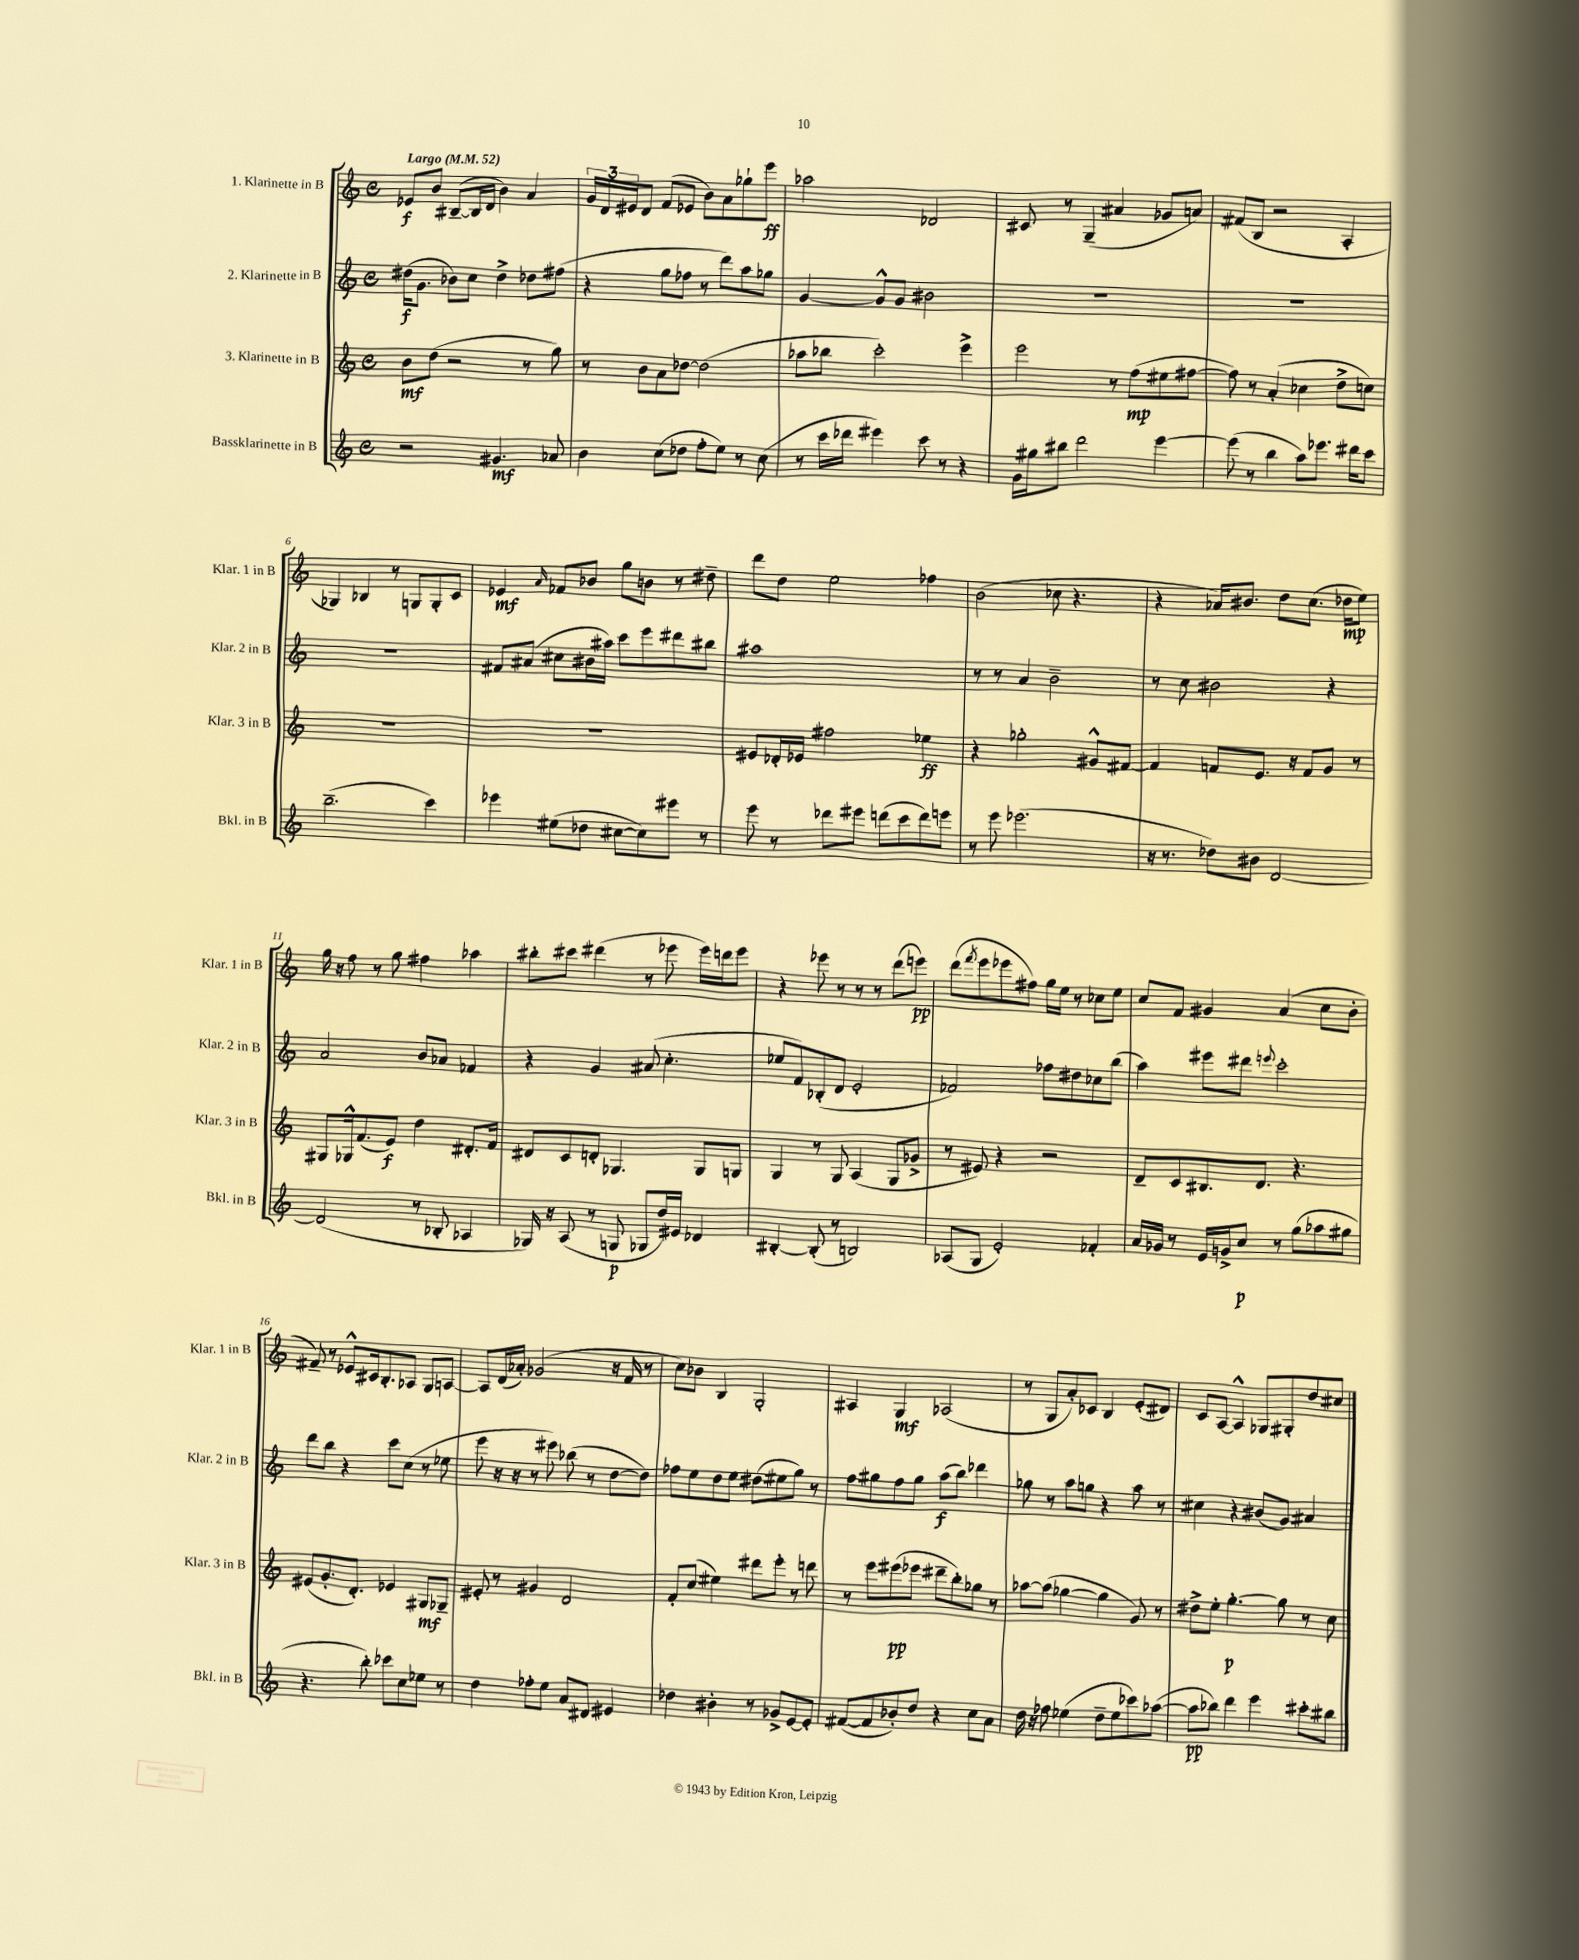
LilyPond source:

<<
\new StaffGroup <<
\new Staff = "s0" \with { instrumentName = "1. Klarinette in B" shortInstrumentName = "Klar. 1 in B" } {
    \clef treble \key c \major \defaultTimeSignature \time 4/4 \tempo "Largo" 4 = 52
    ees'8\f b'8 bis8~--( bis16 d'16 b'4) a'4 |
    \tuplet 3/2 { g'16 d'16 eis'16 } d'8 f'8( ees'8 b'8) a'8 ges''8-! e'''8\ff |
    aes''2 des'2 |
    cis'8 r8 g4--( ais'4 ges'8 a'8) |
    fis'8( b8 r2 a4-. |
    ges4) bes4 r8 g8 g8-. c'8 |
    ees'4\mf \grace { a'16 } fes'8 bes'8 g''8 b'8 r8 dis''8-- |
    d'''8 d''8 e''2 fes''4 |
    b'2( ces''8 r4. |
    r4 aes'16) bis'8. d''8 c''8.( des''16\mp e''8) |
    g''16 r16 f''8 r8 g''8 fis''4 aes''4 |
    bis''8-. cis'''8 dis'''4( r8 ees'''8 ees'''16) d'''16 ees'''8 |
    r4 ees'''8 r8 r8 r8 d'''8( e'''8\pp) |
    d'''8( \acciaccatura { f'''8 } e'''8 ees'''8 fis''8) g''16 e''16 r8 ces''8 e''8 |
    c''8 f'8 gis'4 a'4( c''8 b'8-. |
    fis'8--) r8 ees'8-^ cis'16 b8.-. aes8 g8 a8~ |
    a8 d'16( aes'16-.) ges'2( r16 f'16 r8 |
    c''8) bes'8 b4 g2-. |
    ais4 g4\mf aes2( |
    r8 g8 a'8-.) ces'8 b4 e'8-.( dis'8) |
    c'8 a8~ a4-^ ges8 gis8-. d''8 cis''8 \bar "|." |
}
\new Staff = "s1" \with { instrumentName = "2. Klarinette in B" shortInstrumentName = "Klar. 2 in B" } {
    \clef treble \key c \major \defaultTimeSignature \time 4/4
    dis''16\f( g'8. bes'8) c''8 dis''4-> des''8 fis''8( |
    r4 g''8 fes''8 r8 d'''8) a''8 ges''8 |
    g'4~ g'8-^ g'8 bis'2 |
    R1 |
    R1 |
    R1 |
    fis'8 ais'8( cis''8 bis'16 ais''16) c'''8 e'''8 dis'''8 bis''8 |
    ais''1 |
    r8 r8 a'4 b'2-- |
    r8 c''8 bis'2 r4 |
    a'2 b'8 aes'8 fes'4 |
    r4 g'4 ais'8( c''4.-. |
    ees''8 f'8) bes8-.( d'8 e'2-. |
    fes'2) fes''8 dis''8 ces''8 b''8( |
    a''4) eis'''8 dis'''8 \appoggiatura { e'''8 } c'''2-. |
    d'''8 b''8 r4 c'''8 c''8( r8 ees''8 |
    e'''8 r16 r16 r8 eis'''8) bes''8( r8 d''8~ d''8) |
    fes''8 e''8 d''8 e''8 dis''8( eis''8 g''8) r8 |
    f''8 gis''8 f''8 gis''8 a''8\f( b''8) des'''4 |
    ges''8 r8 a''8 g''8 r4 a''8 r8 |
    cis''4 r4 bis'8( g'8) ais'4 \bar "|." |
}
\new Staff = "s2" \with { instrumentName = "3. Klarinette in B" shortInstrumentName = "Klar. 3 in B" } {
    \clef treble \key c \major \defaultTimeSignature \time 4/4
    b'8\mf d''8( r2 r8 g''8) |
    r8 b'8 a'8 des''8~ des''2( |
    aes''8 bes''8 c'''2-.) e'''4-> |
    e'''2 r8 f''8\mp( eis''8 fis''8~ |
    fis''8) r8 a'4-.( ces''4 d''8-> c''8) |
    r1 |
    R1 |
    eis'8 des'16-. ees'16 fis''2 ees''4\ff |
    r4 ges''2-. gis'8-^ fis'8~ |
    fis'4 f'8 e'8. r16 f'8 g'8 r8 |
    gis8 ges16-^ f'8.( e'8\f) d''4 dis'8.-. f'16 |
    dis'8 c'8 d'8-. ges4. ges8 g8 |
    g4 r8 g8 a4( g8 ges'8-> |
    r8 eis'8) r4 r2 |
    d'8-- c'8 bis8. d'8. r4. |
    eis'8( g'8.-. d'8.-.) ees'4 gis8\mf ges8-- |
    eis'8-. r8 gis'4 d'2 |
    f'8-. c''8( eis''4) dis'''8 e'''8-. r8 d'''8 |
    r8 e'''8 eis'''8\pp( ees'''8 dis'''8-- b''8-.) ges''8 r8 |
    aes''8~ aes''8( ges''4~ ges''4 g'8) r8 |
    dis''8-> e''8-. g''4.~-.\p g''8 r8 c''8 \bar "|." |
}
\new Staff = "s3" \with { instrumentName = "Bassklarinette in B" shortInstrumentName = "Bkl. in B" } {
    \clef treble \key c \major \defaultTimeSignature \time 4/4
    r2 gis'4.\mf aes'8 |
    b'4 c''8( des''8 f''8-. e''8) r8 c''8( |
    r8 c'''16 des'''16 eis'''4) c'''8 r8 r4 |
    g'16 gis''16 bis''8 d'''2 e'''4~ |
    e'''8( r8 b''4 a''8) ees'''8. dis'''16 c'''8 |
    b''2.--( c'''4) |
    ees'''4 eis''8( des''8 cis''8~ cis''8) eis'''8 r8 |
    e'''8 r8 des'''8 eis'''8 d'''8( c'''8 d'''8) e'''8 |
    r8 e'''8 ees'''2.( |
    r16 r8. des''8) bis'8 d'2~ |
    d'2( r8 bes8-. aes4 |
    ges16) r16 a8( r8 g8\p ges8 d''16) eis'16 des'4 |
    bis4~-. bis8-.( r8 b2) |
    aes8( g8 e'2-.) fes'4-. |
    a'16 ges'16 r8 e'16 g'16-> c''8\p r8 g''8( aes''8 gis''8 |
    r4. b''8-.) ces'''8 c''8 ees''8 r8 |
    d''4 fes''8-. e''8 a'8 dis'8 eis'4 |
    des''4 bis'4-. r8 ges'8-> e'8~ e'8-. |
    fis'8~( fis'8 bes'8-.) d''8 r4 c''8 a'8 |
    d''16 r16 fes''8 ees''4( d''8-- ees''8 ces'''8) aes''8~( |
    aes''8\pp bes''8) d'''4 e'''4 cis'''8-. bis''8 \bar "|." |
}
>>
>>
